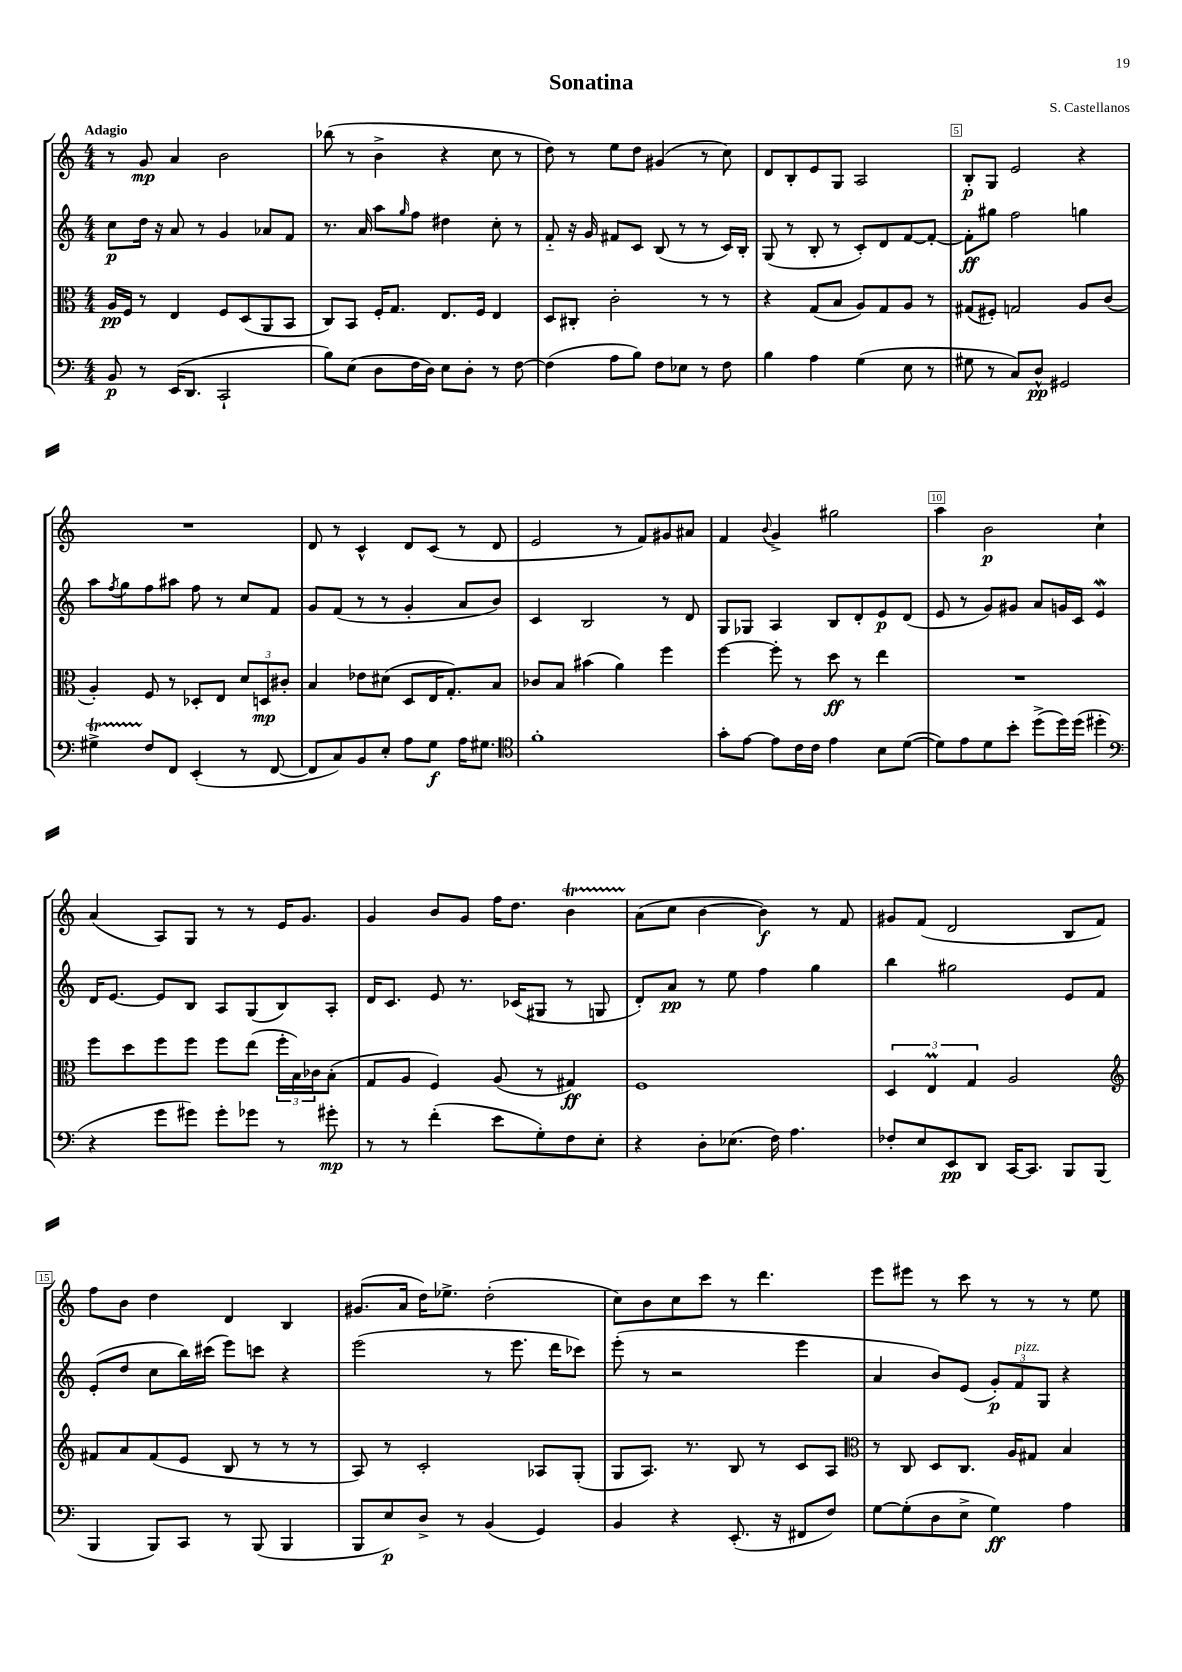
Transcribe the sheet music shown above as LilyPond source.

\header { title = "Sonatina" composer = "S. Castellanos" }
<<
\new StaffGroup <<
\new Staff = "s0" {
    \clef treble \key c \major \numericTimeSignature \time 4/4 \tempo "Adagio"
    r8 g'8\mp a'4 b'2 |
    bes''8( r8 b'4-> r4 c''8 r8 |
    d''8) r8 e''8 d''8 gis'4( r8 c''8) |
    d'8 b8-. e'8 g8 a2 |
    b8-.\p g8 e'2 r4 |
    R1 |
    d'8 r8 c'4-^ d'8 c'8( r8 d'8 |
    e'2 r8 f'8) gis'8 ais'8 |
    f'4 \appoggiatura { b'8 } g'4-> gis''2 |
    a''4 b'2\p c''4-! |
    a'4( a8) g8 r8 r8 e'16 g'8. |
    g'4 b'8 g'8 f''16 d''8. b'4\startTrillSpan |
    a'8\stopTrillSpan( c''8 b'4~ b'4\f) r8 f'8 |
    gis'8 f'8( d'2 b8 f'8) |
    f''8 b'8 d''4 d'4 b4 |
    gis'8.( a'16 d''16) ees''8.-> d''2-.( |
    c''8) b'8 c''8 c'''8 r8 d'''4. |
    e'''8 eis'''8 r8 c'''8 r8 r8 r8 e''8 \bar "|." |
}
\new Staff = "s1" {
    \clef treble \key c \major \numericTimeSignature \time 4/4
    c''8\p d''16 r16 a'8 r8 g'4 aes'8 f'8 |
    r8. a'16 a''8 \grace { g''16 } f''8 dis''4 c''8-. r8 |
    f'8-_ r16 g'16 fis'8 c'8 b8( r8 r8 c'16) b16-. |
    g8( r8 b8-. r8 c'8-.) d'8 f'8~ f'8~-. |
    f'8-.\ff gis''8 f''2 g''4 |
    a''8 \acciaccatura { f''8 } g''8 f''8 ais''8 f''8 r8 c''8 f'8 |
    g'8 f'8( r8 r8 g'4-. a'8 b'8) |
    c'4 b2 r8 d'8 |
    g8 ges8 a4 b8 d'8-. e'8\p d'8( |
    e'8 r8 g'8) gis'8 a'8 g'16 c'16 e'4\mordent |
    d'16 e'8.~ e'8 b8 a8 g8( b8) a8-. |
    d'16 c'8. e'8 r8. ces'16( gis8 r8 g8 |
    d'8-.) a'8\pp r8 e''8 f''4 g''4 |
    b''4 gis''2 e'8 f'8 |
    e'8-.( d''8 c''8 b''16) cis'''16( e'''8) c'''8 r4 |
    e'''2( r8 e'''8. d'''16 ces'''8) |
    e'''8-.( r8 r2 e'''4 |
    a'4 b'8) e'8( \tuplet 3/2 { g'8-.\p) f'8^\markup { \italic "pizz." } g8 } r4 \bar "|." |
}
\new Staff = "s2" {
    \clef alto \key c \major \numericTimeSignature \time 4/4
    a16\pp f16 r8 e4 f8 d8( a,8 b,8 |
    c8) b,8 f16-. g8. e8. f16 e4 |
    d8 cis8-. c'2-. r8 r8 |
    r4 g8( b8 a8) g8 a8 r8 |
    gis8( fis8-.) g2 a8 c'8( |
    a4-.) f8 r8 des8-. e8 \tuplet 3/2 { d'8 d8\mp cis'8-. } |
    b4 ees'8 dis'8( d8 e16 g8.-.) b8 |
    ces'8 b8 bis'4( a'4) f''4 |
    f''4~ f''8-. r8 d''8\ff r8 e''4 |
    R1 |
    f''8 d''8 f''8 f''8 f''8 e''8( \tuplet 3/2 { f''16-. b16) ces'16 } b8-.( |
    g8 a8 f4) a8( r8 gis4\ff) |
    f1 |
    \tuplet 3/2 { d4 e4\prall g4 } a2 |
    \clef treble fis'8 a'8 fis'8( e'8 b8 r8 r8 r8 |
    a8) r8 c'2-. aes8 g8-.( |
    g8 a8.) r8. b8 r8 c'8 a8 |
    \clef alto r8 c8 d8 c8. a16 gis8 b4 \bar "|." |
}
\new Staff = "s3" {
    \clef bass \key c \major \numericTimeSignature \time 4/4
    b,8\p r8 e,16( d,8. c,2-! |
    b8) e8( d8 f16 d16) e8 d8-. r8 f8~ |
    f4( a8 b8) f8 ees8 r8 f8 |
    b4 a4 g4( e8 r8 |
    gis8 r8 c8) d8-^\pp gis,2 |
    gis4->\startTrillSpan f8\stopTrillSpan f,8 e,4-.( r8 f,8~ |
    f,8 c8) b,8 e8-. a8 g8\f a16 gis8. |
    \clef tenor f'1-. |
    g'8-. e'8~ e'8 c'16 c'16 e'4 b8 d'8~( |
    d'8) e'8 d'8 b'8-. d''8->( d''16) d''16( dis''4-. |
    \clef bass r4 g'8 gis'8) gis'8-. ges'8 r8 gis'8-.\mp |
    r8 r8 f'4-.( e'8 g8-.) f8 e8-. |
    r4 d8-. ees8.( f16) a4. |
    fes8-. e8 e,8\pp d,8 c,16~ c,8. b,,8 b,,8( |
    b,,4 b,,8) c,8 r8 b,,8( b,,4 |
    b,,8 e8\p) d8-> r8 b,4( g,4) |
    b,4 r4 e,8.-.( r16 fis,8 f8) |
    g8~ g8-.( d8 e8-> g4\ff) a4 \bar "|." |
}
>>
>>
\layout { \context { \Score \override BarNumber.break-visibility = ##(#f #t #t) barNumberVisibility = #(every-nth-bar-number-visible 5) \override BarNumber.stencil = #(make-stencil-boxer 0.1 0.3 ly:text-interface::print) } }
